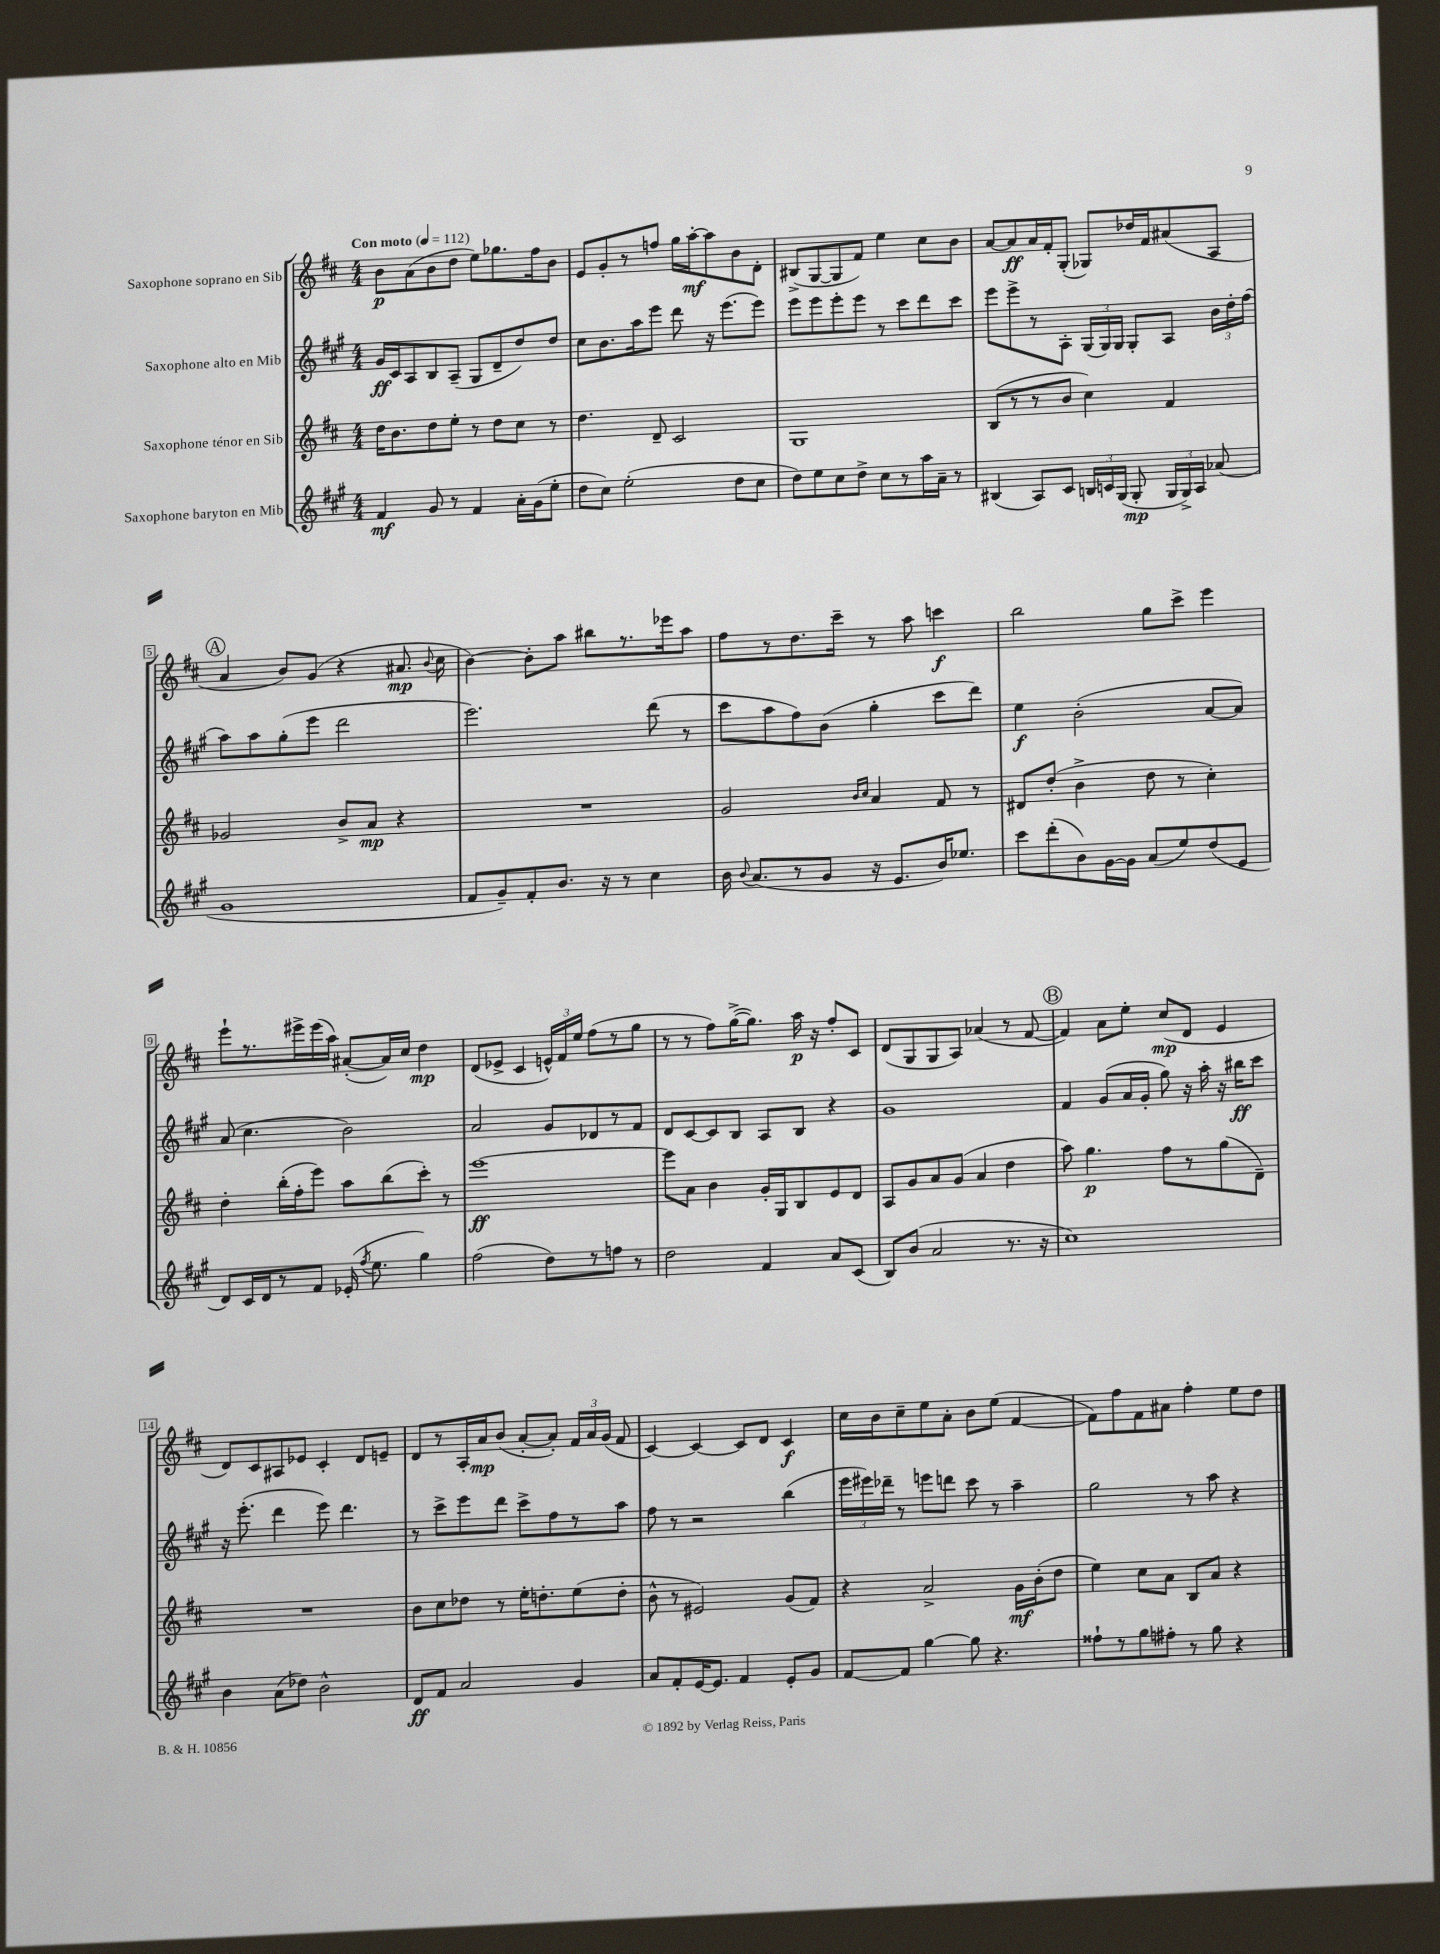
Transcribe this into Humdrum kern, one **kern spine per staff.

**kern	**kern	**kern	**kern
*staff4	*staff3	*staff2	*staff1
*clefG2	*clefG2	*clefG2	*clefG2
*k[f#c#g#]	*k[f#c#]	*k[f#c#g#]	*k[f#c#]
*M4/4	*M4/4	*M4/4	*M4/4
*MM112	*MM112	*MM112	*MM112
4f#	16dd	16g#	8b
.	8.b	16c#	.
.	.	8A	(8a
8g#	8dd	8B	8b
8r	8ee'	(8A~	8dd
4f#	8r	8G#	8ee)
.	8dd	8d~	8.gg-
16a'	8cc#	8dd)	.
(16g#	.	.	16ff#
8ee'	8r	8dd	8b
=	=	=	=
8dd	4.dd	8cc#	8e
8cc#)	.	8.b	8g'
(2ee'	.	.	8r
.	.	16aa	.
.	8d~	8eee	8ff
.	2c#	8ddd	16gg
.	.	.	[16aa'
.	.	16r	8aa]
.	.	(8.eee	.
8dd	.	.	8b
8cc#	.	8eee)	8d'
=	=	=	=
8dd)	1G	8eee	(8B#^
8ee	.	8eee	[8G
8cc#	.	8eee'	8G]
8dd^	.	8eee	8f#)
8cc#	.	8r	4ee
8r	.	8ccc#	.
16aa	.	8ddd	8cc#
16a~	.	.	.
8r	.	8ccc#	8b
=	=	=	=
(4B#	(8B	8eee	[8a
.	8r	8eee^	8a]
8A)	8r	8r	16a
.	.	.	16f#'
8c#	8b	8A'	(8G'
24B	4cc#)	(24G#	8G-)
24c	.	24G#)	.
(24G#	.	24G#	.
8G#'	.	8G#'	16dd-
.	.	.	16f#
24G#	4f#	8A	(8a#
24G#^)	.	.	.
24A	.	.	.
(8a-	.	24b	8A
.	.	24dd'	.
.	.	(24ff#	.
=	=	=	=
1g#	2g-	8aa)	4a
.	.	8aa	.
.	.	(8gg#'	8b)
.	.	8eee	(8g
.	8b^	2ddd	4r
.	8a	.	.
.	4r	.	8.a#
.	.	.	8qqb
.	.	.	16cc#
=	=	=	=
8f#	1r	2.eee)	[4b)
8g#~)	.	.	.
8f#'	.	.	8b']
8.b	.	.	8aa
.	.	.	8bb#
16r	.	.	.
8r	.	.	8.r
4cc#	.	(8ddd	.
.	.	.	16eee-
.	.	8r	8aa
=	=	=	=
16b	2g	8ccc#	8ff#
8qqb	.	.	.
(8.a	.	.	.
.	.	8aa	8r
8r	.	8ff#)	8.dd
8g#	.	(8b	.
.	.	.	16ccc#~
.	16qqb	.	.
.	16qqcc#	.	.
16r	4a	4gg#'	8r
8.e	.	.	.
.	.	.	8aa
16b)	8f#	8ccc#	4ccc
8.ee-	.	.	.
.	8r	8ddd)	.
=	=	=	=
8ccc#	8d#	4ee	2bb
(8ddd'	(8dd'	.	.
8b)	4b^	(2b'	.
[16g#	.	.	.
16g#]	.	.	.
(8a	8dd	.	8gg
8ee)	8r	.	8ccc#^
(8dd	4cc#')	[8a	4eee
8e	.	8a])	.
=	=	=	=
8d)	4dd'	(8a	8eee`
16c#	.	4.cc#	8.r
16d	.	.	.
8r	(16bb'	.	.
.	16ff#'	.	16eee#^
8f#	8eee)	.	(16eee#
.	.	.	16aa)
(16e-'	8aa	2b)	([8a#'
8qff#	.	.	.
8.ee	.	.	.
.	(8bb	.	16a#])
.	.	.	16cc#
4gg#)	8ccc#')	.	4dd
.	8r	.	.
=	=	=	=
(2ff#	[1eee	2a	(8d
.	.	.	8e-^
.	.	.	4c#
8dd)	.	8g#	24e^^)
.	.	.	24f#
.	.	.	24ee
8r	.	8d-	(8ff#
8ff	.	8r	8r
8r	.	8f#	8gg
=	=	=	=
2dd	8eee]	8d	8r
.	8a	[8c#	8r
.	4b	8c#]	8ff#)
.	.	8B	([16gg^
.	.	.	8.gg])
4f#	16g'	8A	.
.	16G	.	.
.	8B	8B	16aa
.	.	.	16r
8a	8e	4r	8ff#'
(8c#	8d	.	8c#
=	=	=	=
8B)	8A	1g#	(8d
(8b	8g	.	8G
2a	8a	.	8G
.	(8g	.	8A)
.	4a	.	(4a-
8.r	4dd	.	8r
.	.	.	[8f#
16r	.	.	.
=	=	=	=
1cc#)	8aa)	4f#	4f#])
.	4.gg	.	.
.	.	(8g#	8a
.	.	16a	8ee'
.	.	16g#'	.
.	8ff#	8gg#)	(8cc#
.	8r	16r	8d
.	.	16aa'	.
.	(8gg	16r	4e
.	.	16bb#	.
.	8d~)	8ccc#	.
=	=	=	=
4b	1r	16r	8d)
.	.	(8.eee'	.
.	.	.	8c#
(8a	.	4ddd	8A#
8dd-)	.	.	8e-
2b^^	.	8eee)	4c#'
.	.	4.ddd	.
.	.	.	8d
.	.	.	8e~
=	=	=	=
8d	8b	8r	8d
8f#	8cc#	8ccc#^	8r
2a	8dd-	8eee	16A'
.	.	.	16a
.	8r	8ddd	(8b
.	16ee'	8ccc#^	[8a'
.	8.dd'	.	.
.	.	8ff#	8a'])
4g#	(8ee	8r	24f#
.	.	.	24a
.	.	.	(24g
.	8dd'	8aa	8f#
=	=	=	=
8a	8b^^	8ff#	[4c#)
8f#'	8r	8r	.
[16e	2e#)	2r	4c#_
8.e]	.	.	.
4f#	.	.	8c#]
.	.	.	8d
8e'	(8g	(4bb	4c#
8g#	8f#)	.	.
=	=	=	=
[8f#	4r	24eee	16cc#
.	.	24eee#)	.
.	.	.	16b
.	.	24ddd-~	.
8f#]	.	8r	8cc#~
[4gg#	2a^	8eee	8ee
.	.	8ddd	8a'
8gg#]	.	8ccc#	8b
4.r	.	8r	(8ee
.	16g	4aa~	[4f#
.	(16b'	.	.
.	8dd	.	.
=	=	=	=
8ff##`	4ee)	2gg#	8f#])
8r	.	.	8ff#
8gg#	8cc#	.	8f#
8ff#'	8a	.	8a#
8r	8B	8r	4ff#'
8gg#	8a	8aa	.
4r	4r	4r	8ee
.	.	.	8dd
==	==	==	==
*-	*-	*-	*-
